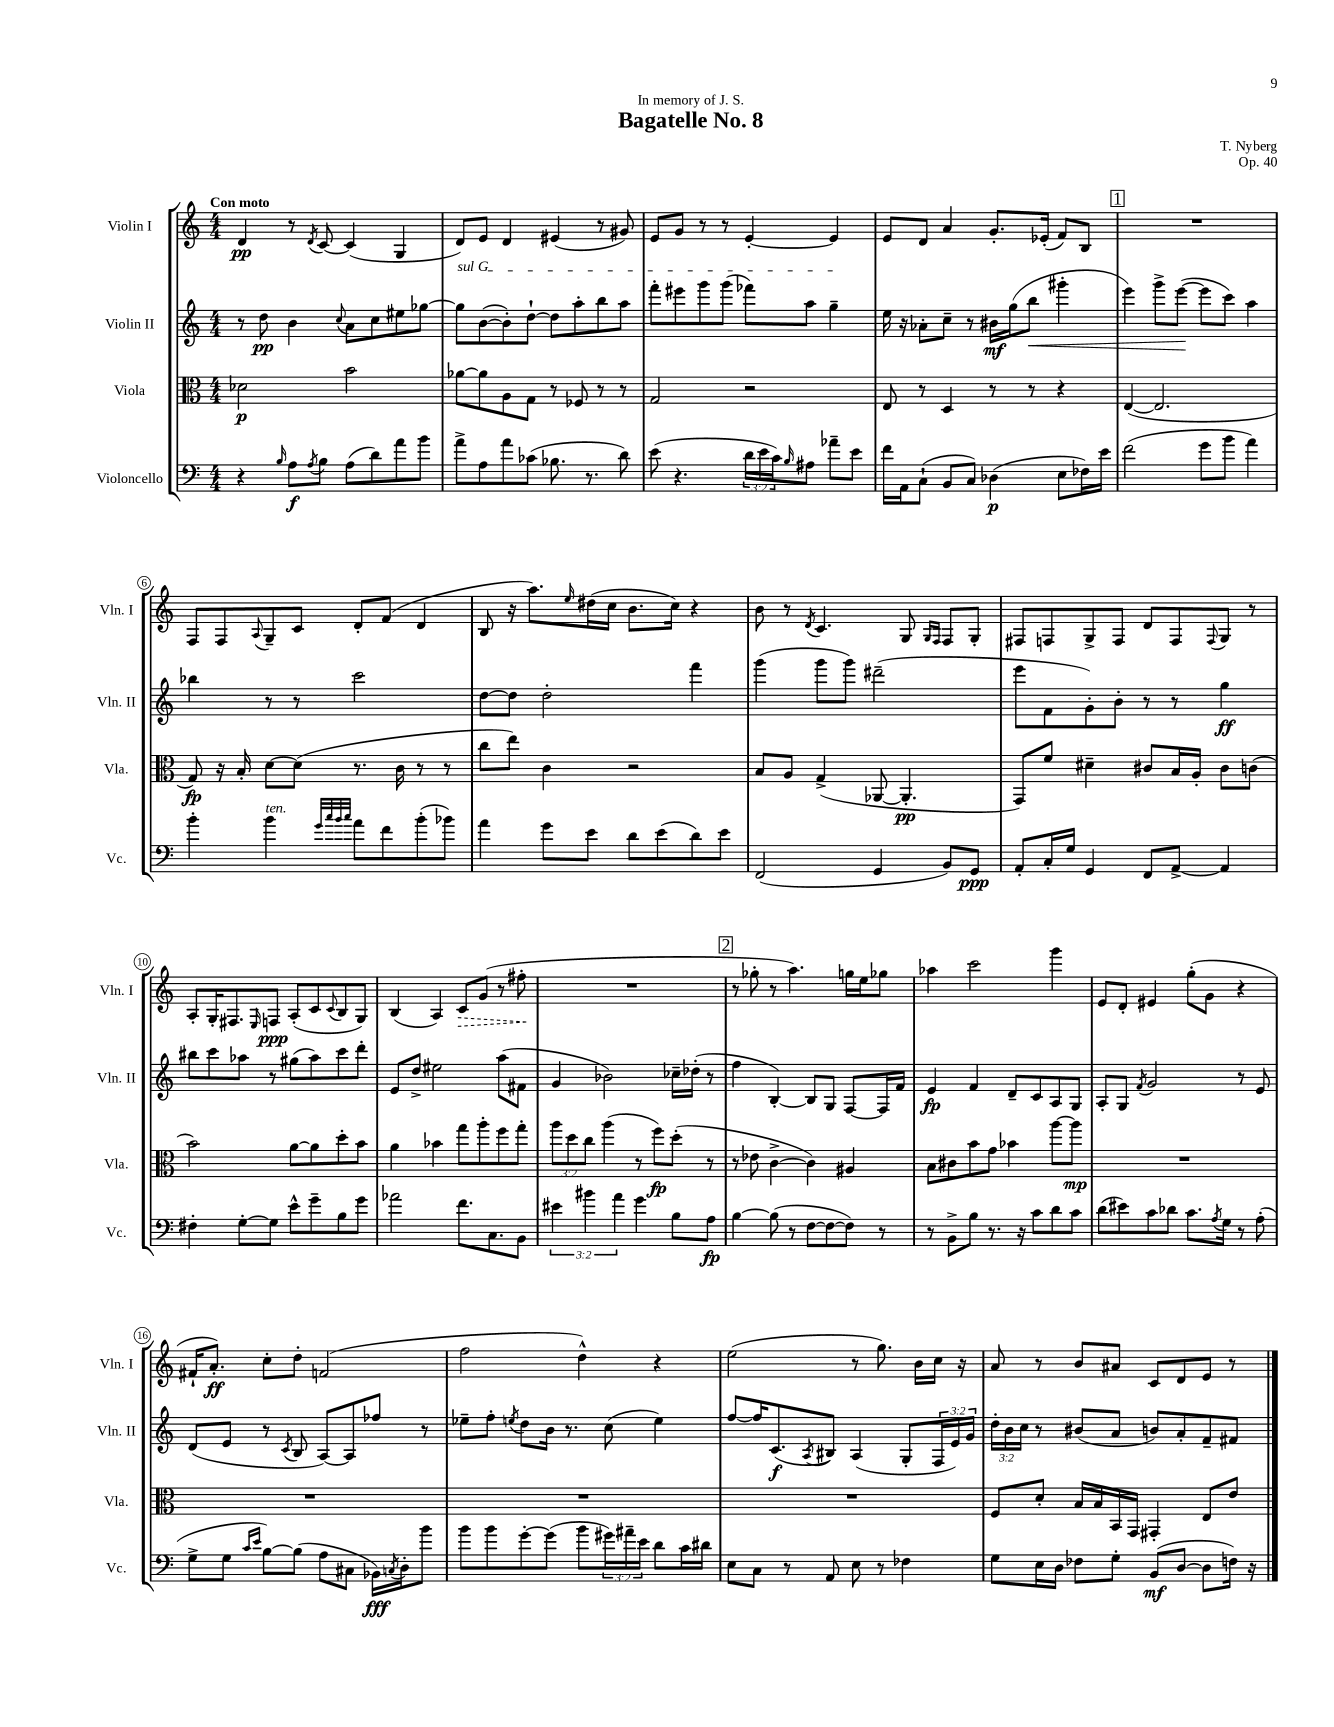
\header { title = "Bagatelle No. 8" composer = "T. Nyberg" dedication = "In memory of J. S." opus = "Op. 40" }
<<
\new StaffGroup <<
\new Staff = "s0" \with { instrumentName = "Violin I" shortInstrumentName = "Vln. I" } {
    \clef treble \key c \major \numericTimeSignature \time 4/4 \tempo "Con moto"
    d'4\pp r8 \acciaccatura { d'8 } c'8~ c'4( g4 |
    d'8) e'8 d'4 eis'4( r8 gis'8) |
    e'8 g'8 r8 r8 e'4~-. e'4 |
    e'8 d'8 a'4 g'8.-. ees'16-.( f'8) b8 |
    \mark \markup { \box "1" } R1 |
    f8 f8 \appoggiatura { a8 } g8-- c'8 d'8-. f'8( d'4 |
    b8 r16 a''8.) \grace { e''16 } dis''16( c''16 b'8. c''16) r4 |
    b'8 r8 \acciaccatura { d'8 } c'4. g8 \grace { g16 f16 } f8 g8-. |
    fis8 f8 g8-> f8 d'8 f8 \appoggiatura { f8 } g8 r8 |
    a8-. g16-. fis8. \grace { e16 } f8\ppp a8-.( c'8 \appoggiatura { c'8 } b8 g8) |
    b4( a4) \once \override Hairpin.style = #'dashed-line c'8\> g'8( r8 fis''8-.\! |
    R1 |
    \mark \markup { \box "2" } r8 ges''8-. r8 a''4.) g''16 e''16 ges''8 |
    aes''4 c'''2 g'''4 |
    e'8 d'8-. eis'4 g''8-.( g'8 r4 |
    fis'16-! a'8.-.\ff) c''8-. d''8-. f'2( |
    f''2 d''4-^) r4 |
    e''2( r8 g''8.) b'16 c''16 r16 |
    a'8 r8 b'8 ais'8 c'8 d'8 e'8 r8 \bar "|." |
}
\new Staff = "s1" \with { instrumentName = "Violin II" shortInstrumentName = "Vln. II" } {
    \clef treble \key c \major \numericTimeSignature \time 4/4 \override Staff.TupletNumber.text = #tuplet-number::calc-fraction-text
    r8 d''8\pp b'4 \appoggiatura { c''8 } a'8 c''8 eis''8 ges''8~ |
    \once \override TextSpanner.bound-details.left.text = \markup { \italic "sul G" } ges''8\startTextSpan b'8~( b'8-.) d''8~-! d''8 a''8-. b''8 a''8 |
    f'''8-. eis'''8 g'''8 g'''8( fes'''8) a''8 g''4--\stopTextSpan |
    e''16 r16 aes'8-. c''8-- r8 bis'16\mf g''16( b''8\< gis'''4-. |
    \mark \markup { \box "1" } e'''4) g'''8-> e'''8~\!( e'''8 c'''8) a''4 |
    bes''4 r8 r8 c'''2 |
    d''8~ d''8 d''2-. f'''4 |
    g'''4( g'''8 g'''8) dis'''2--( |
    e'''8 f'8 g'8-.) b'8-. r8 r8 g''4\ff |
    bis''8 c'''8 aes''8 r8 gis''8( aes''8) c'''8 d'''8-. |
    e'8 d''8-> eis''2 a''8( fis'8 |
    g'4 bes'2) ces''16-- des''16-.( r8 |
    \mark \markup { \box "2" } f''4 b4~-.) b8 g8 f8~ f16 f'16 |
    e'4\fp f'4 d'8-- c'8 a8 g8 |
    a8-. g8 \acciaccatura { f'8 } g'2 r8 e'8 |
    d'8( e'8 r8 \acciaccatura { c'8 } b8 a8~) a8 fes''8 r8 |
    ees''8-- f''8-. \acciaccatura { e''8 } d''8 b'16 r8. c''8( e''4) |
    f''8~ f''16 c'8.\f( \acciaccatura { a8 } bis8) a4( g8-. \tuplet 3/2 { f16 e'16) g'16 } |
    \tuplet 3/2 { d''16-. b'16 c''16 } r8 bis'8( a'8 b'8) a'8-. f'8-- fis'8 \bar "|." |
}
\new Staff = "s2" \with { instrumentName = "Viola" shortInstrumentName = "Vla." } {
    \clef alto \key c \major \numericTimeSignature \time 4/4 \override Staff.TupletNumber.text = #tuplet-number::calc-fraction-text
    des'2\p b'2 |
    aes'8~ aes'8 a8 g8 r8 fes8 r8 r8 |
    g2 r2 |
    e8 r8 d4 r8 r8 r4 |
    \mark \markup { \box "1" } e4~( e2. |
    g8\fp) r16 b16-. d'8~ d'8( r8. c'16 r8 r8 |
    c''8 e''8) c'4 r2 |
    b8 a8 g4->( aes,8~ aes,4.-.\pp |
    g,8) f'8 dis'4-- cis'8 b16 a16-. cis'8 c'8( |
    b'2) a'8~ a'8 d''8-. b'8 |
    a'4 bes'4 g''8 a''8-. f''8 g''8-. |
    \tuplet 3/2 { a''8 d''8 c''8 } a''4( r8 f''8\fp) d''8-.( r8 |
    \mark \markup { \box "2" } r8 ees'8 c'4~-> c'4) ais4 |
    b8 cis'8 b'8 g'8 bes'4 a''8~ a''8\mp |
    R1 |
    R1 |
    R1 |
    R1 |
    f8 d'8-. b16 b16 b,16 g,16 gis,4-. e8 e'8 \bar "|." |
}
\new Staff = "s3" \with { instrumentName = "Violoncello" shortInstrumentName = "Vc." } {
    \clef bass \key c \major \numericTimeSignature \time 4/4 \override Staff.TupletNumber.text = #tuplet-number::calc-fraction-text
    r4 \grace { b16 } a8\f \acciaccatura { a8 } b8 a8( d'8) a'8 b'8 |
    a'8-> a8 a'8 ces'8( bes8. r8. d'8) |
    e'8( r4. \tuplet 3/2 { d'16 e'16 c'16) } \grace { b16 } ais8 aes'8-- e'8 |
    f'16 a,16 c8-!( b,8 c8) des4\p( e8 fes16) e'16 |
    \mark \markup { \box "1" } f'2( g'8 b'8 a'4) |
    b'4-. b'4^\markup { \italic "ten." } \grace { g'32 c''32 b'32 c''32 } a'8 f'8 b'8-.( bes'8) |
    a'4 g'8 e'8 d'8 e'8( d'8) e'8 |
    f,2( g,4 b,8) g,8\ppp |
    a,8-. c16-. g16 g,4 f,8 a,8~-> a,4 |
    fis4-. g8~-. g8 e'8-^ g'8-- b8 g'8 |
    aes'2 f'8. c8. b,8 |
    \tuplet 3/2 { eis'4 bis'4 a'4 } g'4 b8 a8\fp |
    \mark \markup { \box "2" } b4~ b8( r8 f8~ f8~ f8) r8 |
    r8 b,8-> b8 r8. r16 c'8 d'8 c'8 |
    d'8( eis'8) c'8 des'8 c'8. \acciaccatura { a8 } g16 r8 a8-.( |
    g8-> g8 \grace { c'16 e'16 } b8~) b8( a8 cis8 bes,16\fff) \acciaccatura { c8 } d16-. b'8 |
    b'8 b'8 g'8~-. g'8( b'8 \tuplet 3/2 { gis'16) ais'16-- e'16 } d'8 c'16 dis'16 |
    e8 c8 r8 a,8 e8 r8 fes4 |
    g8 e16 d16 fes8 g8-. b,8\mf( d8~ d8 f16) r16 \bar "|." |
}
>>
>>
\layout { \context { \Score \override BarNumber.stencil = #(make-stencil-circler 0.1 0.3 ly:text-interface::print) } }
